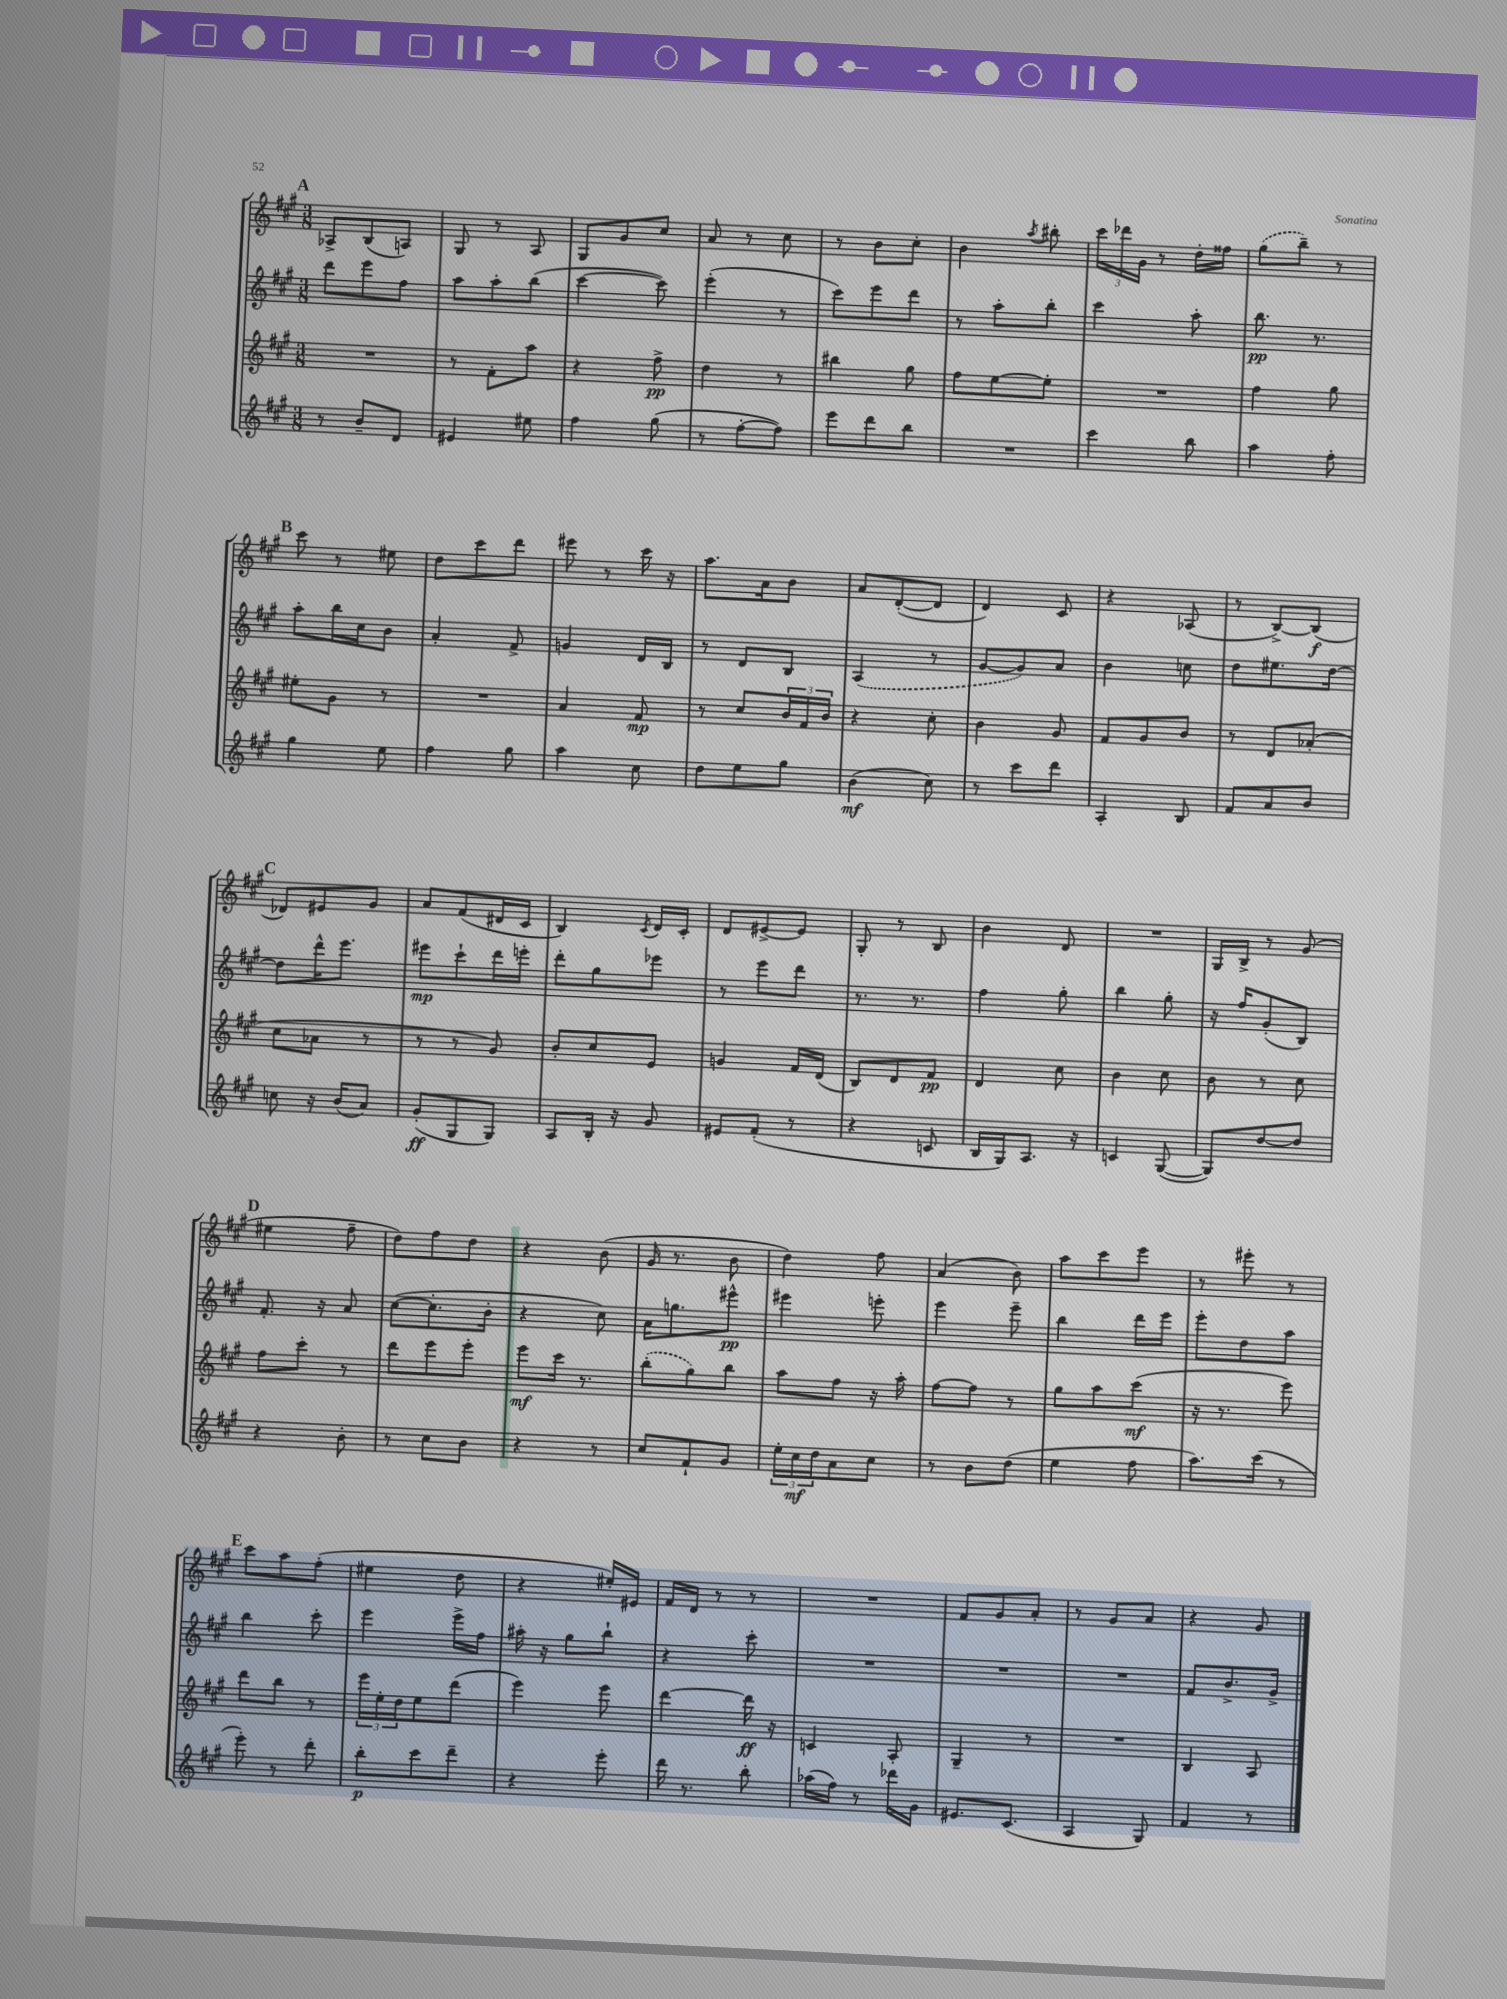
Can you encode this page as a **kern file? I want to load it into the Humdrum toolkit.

**kern	**kern	**kern	**kern
*staff4	*staff3	*staff2	*staff1
*clefG2	*clefG2	*clefG2	*clefG2
*k[f#c#g#]	*k[f#c#g#]	*k[f#c#g#]	*k[f#c#g#]
*M3/8	*M3/8	*M3/8	*M3/8
8r	4.r	8ddd	8A-^
8b~	.	8eee	(8B
8d	.	8ff#	8A)
=	=	=	=
4e#	8r	8aa	8G#
.	8f#'	8aa'	8r
8ee#	8aa	(8bb	8A
=	=	=	=
4ff#	4r	[4ccc#	8G#
.	.	.	8g#
(8gg#	8ff#^	8ccc#])	8cc#
=	=	=	=
8r	4dd	(4eee'	8a
[8ff#'	.	.	8r
8ff#])	8r	8r	8cc#
=	=	=	=
8eee	4bb#	8ccc#)	8r
8ddd	.	8eee	8b
8bb	8gg#	8ddd	8cc#'
=	=	=	=
4.r	8ff#	8r	4b
.	[8ee	8aa'	.
.	.	.	8qaa
.	8ee']	8bb'	8bb#'
=	=	=	=
4ccc#	4.r	4ccc#	24ccc#
.	.	.	24ddd-
.	.	.	24g#
.	.	.	8r
8bb	.	8aa'	16dd'
.	.	.	16ff##
=	=	=	=
4aa	4ff#	8.bb	(8gg#
.	.	.	8bb~)
.	.	8.r	.
8ff#'	8gg#	.	8r
=	=	=	=
4gg#	8ee#'	8aa'	8ccc#
.	8g#	16bb	8r
.	.	16cc#	.
8ee	8r	8b	8ee#
=	=	=	=
4ff#	4.r	4a'	8dd
.	.	.	8ccc#
8gg#	.	8f#^	8ddd
=	=	=	=
4aa	4a	4g	8eee#
.	.	.	8r
8cc#	8f#	16d	16ccc#
.	.	16B	16r
=	=	=	=
8dd	8r	8r	8.aa
8ee	8cc#	8d	.
.	.	.	16a
8gg#	24b	8B	8b
.	24f#	.	.
.	24b	.	.
=	=	=	=
(4b	4r	(4A	8a
.	.	.	([8d'
8cc#)	8cc#'	8r	8d]
=	=	=	=
8r	4b	[8g#	4d)
8ccc#	.	8g#])	.
8ddd	8g#	8a	8c#
=	=	=	=
4A'	8f#	4b	4r
.	8g#	.	.
8B	8b	8cc	(8A-
=	=	=	=
8f#	8r	8dd	8r
8a	8d	8.ee#	[8B^)
8b	(8a-'	.	(8B]
.	.	[16dd	.
=	=	=	=
8cc	8cc#	8dd]	8d-)
16r	8a-	16ddd^^	8e#
(16b	.	8.eee	.
8a)	8r	.	8g#
=	=	=	=
(8g#'	8r	8eee#	8a
8G#	8r	8ccc#`	(8f#
8G#)	8g#)	16ddd	16d#
.	.	16eee'	16c#
=	=	=	=
8A	8b'	8ddd'	4B)
16B'	8cc#	8gg#	.
16r	.	.	.
.	.	.	8qc#
8g#	8e	8eee-	16d
.	.	.	16c#'
=	=	=	=
8e#	4g	8r	8d
(8f#'	.	8eee	[8e#^
8r	16f#	8ddd	8e#]
.	(16d	.	.
=	=	=	=
4r	8B)	8.r	8G#'
.	8d	.	8r
.	.	8.r	.
8c	8f#	.	8B
=	=	=	=
16B	4d	4ff#	4b
16G#)	.	.	.
8.A	.	.	.
.	8cc#	8gg#'	8d
16r	.	.	.
=	=	=	=
4c	4b	4bb	4.r
([8G#	8cc#	8gg#'	.
=	=	=	=
8G#])	8b	16r	16G#
.	.	16ff#	16B^
[8dd	8r	(8g#'	8r
8dd]	8cc#	8B)	(8g#
=	=	=	=
4r	8ff#	8.f#'	4ee#
.	8ccc#'	.	.
.	.	16r	.
8b'	8r	8a	8ff#~
=	=	=	=
8r	8ddd	([8cc#	8dd)
8cc#	8eee	8.cc#']	8ff#
8b	8eee'	.	8dd
.	.	16b'	.
=	=	=	=
4r	8eee	4r	4r
.	16ccc#	.	.
.	8.r	.	.
8r	.	8cc#)	(8b
=	=	=	=
8cc#	(8bb'	16a	16g#
.	.	8.gg	8.r
8f#`	8gg#)	.	.
8g#	8bb	8eee#^^	8b
=	=	=	=
24ee'	8aa	4eee#	4dd)
24cc#	.	.	.
24dd	.	.	.
8a	8ff#	.	.
8cc#	16r	8eee'	8ff#
.	16aa'	.	.
=	=	=	=
8r	[8ff#	4eee	(4a
8b	8ff#]	.	.
(8dd	8r	8eee~	8b)
=	=	=	=
4ee	8gg#	4bb	8aa
.	8aa	.	8ccc#
8ff#	(8ccc#	16ddd	8eee
.	.	16eee	.
=	=	=	=
8.aa)	16r	8eee'	8r
.	8.r	.	.
.	.	8dd	8eee#'
(16ccc#	.	.	.
8r	8eee)	8aa	8r
=	=	=	=
8eee')	8ddd	4bb	8ccc#
8r	8bb	.	8aa
8ddd'	8r	8ccc#'	(8ff#'
=	=	=	=
8bb'	24eee	4eee	4ee#
.	24ee'	.	.
.	24dd	.	.
8ccc#	8ee	.	.
8ddd~	(8ddd	16eee^	8dd
.	.	16ff#	.
=	=	=	=
4r	4eee)	16aa#'	4r
.	.	16r	.
.	.	8gg#	.
8eee'	8eee	8bb`	16ee#')
.	.	.	16e#
=	=	=	=
16ddd	[4ddd	4r	16f#
8.r	.	.	16d
.	.	.	8r
8bb'	16ddd]	8ccc#'	8r
.	16r	.	.
=	=	=	=
(16aa-	4c	4.r	4.r
16ff#)	.	.	.
8r	.	.	.
16ddd-	8A'	.	.
16g#	.	.	.
=	=	=	=
8.e#	4G#~	4.r	8f#
.	.	.	8g#
(8.c#	.	.	.
.	8r	.	8a'
=	=	=	=
4A	4.r	4.r	8r
.	.	.	8g#
8G#)	.	.	8a
=	=	=	=
4f#	4B	8f#	4r
.	.	8.b^	.
8r	8A	.	8g#
.	.	16g#^	.
==	==	==	==
*-	*-	*-	*-
